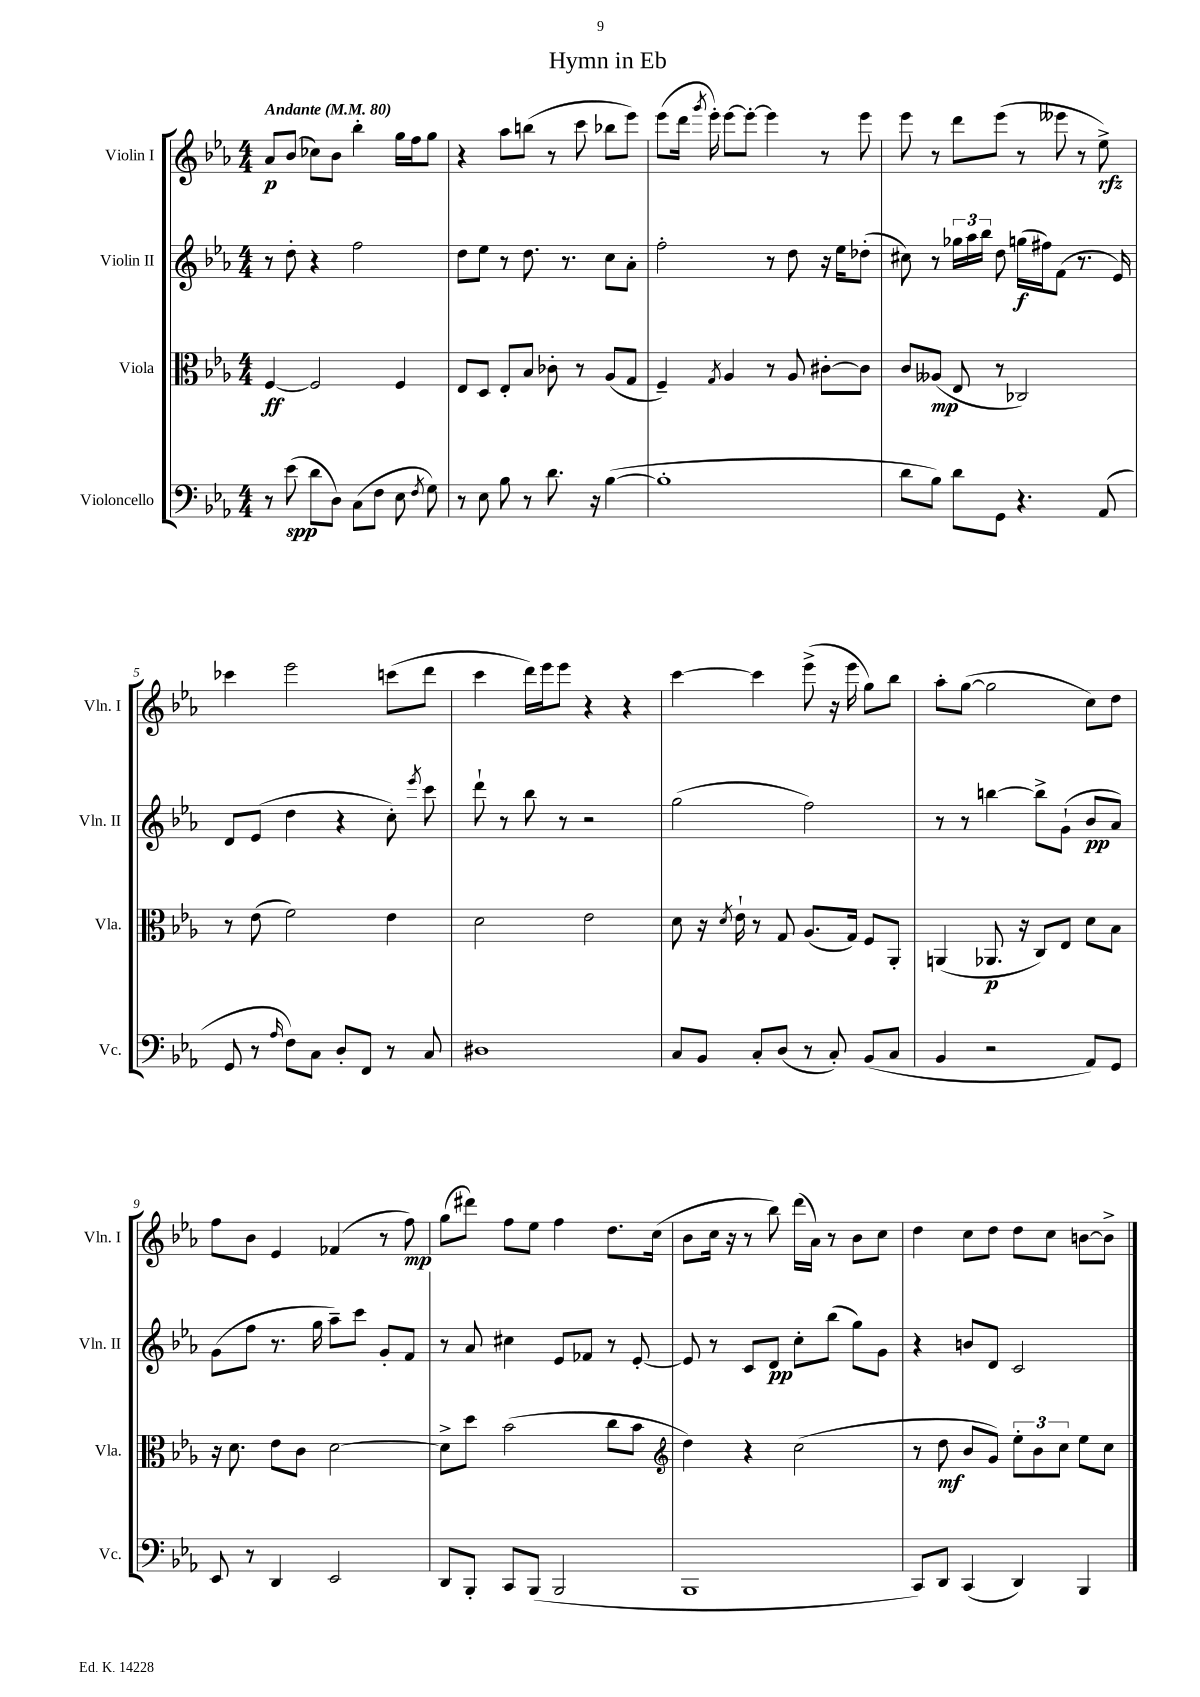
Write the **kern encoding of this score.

**kern	**dynam	**kern	**dynam	**kern	**dynam	**kern	**dynam
*part4	*part4	*part3	*part3	*part2	*part2	*part1	*part1
*staff4	*staff4	*staff3	*staff3	*staff2	*staff2	*staff1	*staff1
*I"Violoncello	*	*I"Viola	*	*I"Violin II	*	*I"Violin I	*
*I'Vc.	*	*I'Vla.	*	*I'Vln. II	*	*I'Vln. I	*
*clefF4	*	*clefC3	*	*clefG2	*	*clefG2	*
*k[b-e-a-]	*	*k[b-e-a-]	*	*k[b-e-a-]	*	*k[b-e-a-]	*
*M4/4	*	*M4/4	*	*M4/4	*	*M4/4	*
*MM80	*	*MM80	*	*MM80	*	*MM80	*
=1	=1	=1	=1	=1	=1	=1	=1
!	!	!	!	!	!	!LO:TX:a:B:t=Andante	!
8r	.	[4F/	ff	8r	.	8a-/L	p
(8e-\	spp	.	.	8dd'\	.	(8b-/J	.
8d\L	.	2F/]	.	4r	.	8cc-X\L)	.
8D\J)	.	.	.	.	.	8b-\J	.
(8C\L	.	.	.	2ff\	.	4bb-'\	.
8F\J	.	.	.	.	.	.	.
8E-\	.	4F/	.	.	.	16gg\LL	.
.	.	.	.	.	.	16ff\J	.
8qF/	.	.	.	.	.	.	.
8G\)	.	.	.	.	.	8gg\J	.
=2	=2	=2	=2	=2	=2	=2	=2
8r	.	8E-/L	.	8dd\L	.	4r	.
8E-\	.	8D/J	.	8ee-\J	.	.	.
8B-\	.	8E-'/L	.	8r	.	8aa-\L	.
8r	.	8B-/J	.	8.dd\	.	(8bbn\J	.
8.d\	.	8c-X'\	.	.	.	8r	.
.	.	.	.	8.r	.	.	.
.	.	8r	.	.	.	8ccc\	.
16r	.	.	.	.	.	.	.
([4B-\	.	(8A-/L	.	8cc\L	.	8bb-X\L	.
.	.	8G/J	.	8a-'\J	.	8eee-\J)	.
=3	=3	=3	=3	=3	=3	=3	=3
1B-']	.	4F~/)	.	2ff'\	.	(8eee-\L	.
.	.	.	.	.	.	16ddd\Jk	.
.	.	.	.	.	.	8qggg/	.
.	.	.	.	.	.	16eee-'\)	.
.	.	8qG/	.	.	.	.	.
.	.	4A-/	.	.	.	[8eee-\L	.
.	.	.	.	.	.	8eee-'\J_	.
.	.	8r	.	8r	.	4eee-\]	.
.	.	8A-/	.	8dd\	.	.	.
.	.	[8c#X'\L	.	16r	.	8r	.
.	.	.	.	16ee-\KL	.	.	.
.	.	8c#\J]	.	(8dd-X'\J	.	8eee-\	.
=4	=4	=4	=4	=4	=4	=4	=4
8d\L	.	8c/L	.	8cc#X\)	.	8eee-\	.
8B-\J)	.	(8A--X/J	mp	8r	.	8r	.
8d\L	.	8E-/	.	24gg-X\LL	.	8ddd\L	.
.	.	.	.	24aa-\	.	.	.
.	.	.	.	24bb-\JJ	.	.	.
8GG\J	.	8r	.	8dd\	.	(8eee-\J	.
4.r	.	2C-X/)	.	(16ggn\LL	f	8r	.
.	.	.	.	16ff#X\J)	.	.	.
.	.	.	.	(8f\J	.	8eee--X\	.
.	.	.	.	8.r	.	8r	.
(8AA-/	.	.	.	.	.	8ee-^\)	rfz
.	.	.	.	16e-/)	.	.	.
!!LO:LB:g=z
=5	=5	=5	=5	=5	=5	=5	=5
8GG/	.	8r	.	8d/L	.	4ccc-X\	.
8r	.	(8e-\	.	(8e-/J	.	.	.
16qqA-/	.	.	.	.	.	.	.
8F\L)	.	2f\)	.	4dd\	.	2eee-\	.
8C\J	.	.	.	.	.	.	.
8D'/L	.	.	.	4r	.	.	.
8FF/J	.	.	.	.	.	.	.
8r	.	4e-\	.	8cc'\)	.	(8cccn\L	.
.	.	.	.	8qeee-/	.	.	.
8C/	.	.	.	8ccc\	.	8ddd\J	.
=6	=6	=6	=6	=6	=6	=6	=6
1D#X	.	2d\	.	8ddd`\	.	4ccc\	.
.	.	.	.	8r	.	.	.
.	.	.	.	8bb-\	.	16ddd\LL)	.
.	.	.	.	.	.	16eee-\J	.
.	.	.	.	8r	.	8eee-\J	.
.	.	2e-\	.	2r	.	4r	.
.	.	.	.	.	.	4r	.
=7	=7	=7	=7	=7	=7	=7	=7
8C/L	.	8d\	.	(2gg\	.	[4ccc\	.
8BB-/J	.	16r	.	.	.	.	.
.	.	8qd/	.	.	.	.	.
.	.	16e-`\	.	.	.	.	.
8C'/L	.	8r	.	.	.	4ccc\]	.
(8D/J	.	8G/	.	.	.	.	.
8r	.	(8.A-/L	.	2ff\)	.	(8eee-^\	.
8C'/)	.	.	.	.	.	16r	.
.	.	16G/Jk)	.	.	.	16eee-\	.
(8BB-/L	.	8F/L	.	.	.	8gg\L)	.
8C/J	.	8AA-'/J	.	.	.	8bb-\J	.
=8	=8	=8	=8	=8	=8	=8	=8
4BB-/	.	(4AAn/	.	8r	.	8aa-'\L	.
.	.	.	.	8r	.	([8gg\J	.
2r	.	8.AA-X/	p	[4bbn\	.	2gg\]	.
.	.	16r	.	.	.	.	.
.	.	8C/L)	.	8bb^\L]	.	.	.
.	.	8E-/J	.	(8g`\J	.	.	.
8AA-/L)	.	8d\L	.	8b-/L	pp	8cc\L)	.
8GG/J	.	8B-\J	.	8a-/J)	.	8dd\J	.
!!LO:LB:g=z
=9	=9	=9	=9	=9	=9	=9	=9
8EE-/	.	16r	.	(8g\L	.	8ff\L	.
.	.	8.d\	.	.	.	.	.
8r	.	.	.	8ff\J	.	8b-\J	.
4DD/	.	8e-\L	.	8.r	.	4e-/	.
.	.	8c\J	.	.	.	.	.
.	.	.	.	16gg\	.	.	.
2EE-/	.	[2d\	.	8aa-~\L)	.	(4f-X/	.
.	.	.	.	8ccc\J	.	.	.
.	.	.	.	8g'/L	.	8r	.
.	.	.	.	8f/J	.	8ff\)	mp
=10	=10	=10	=10	=10	=10	=10	=10
8DD/L	.	8d^\L]	.	8r	.	(8gg\L	.
8BBB-'/J	.	8dd\J	.	8a-/	.	8ddd#X\J)	.
8CC/L	.	(2b-\	.	4cc#X\	.	8ff\L	.
(8BBB-/J	.	.	.	.	.	8ee-\J	.
2BBB-/	.	.	.	8e-/L	.	4ff\	.
.	.	.	.	8f-X/J	.	.	.
.	.	8cc\L	.	8r	.	8.dd\L	.
.	.	8b-\J	.	[8e-'/	.	.	.
.	.	.	.	.	.	(16cc\Jk	.
=11	=11	=11	=11	=11	=11	=11	=11
*	*	*clefG2	*	*	*	*	*
1BBB-	.	4dd\)	.	8e-/]	.	8b-\L	.
.	.	.	.	8r	.	16cc\Jk	.
.	.	.	.	.	.	16r	.
.	.	4r	.	8c/L	.	8r	.
.	.	.	.	8d/J	pp	8bb-\)	.
.	.	(2cc\	.	8cc'\L	.	(16ddd\LL	.
.	.	.	.	.	.	16a-\JJ)	.
.	.	.	.	(8bb-\J	.	8r	.
.	.	.	.	8gg\L)	.	8b-\L	.
.	.	.	.	8g\J	.	8cc\J	.
=12	=12	=12	=12	=12	=12	=12	=12
8CC/L)	.	8r	.	4r	.	4dd\	.
8DD/J	.	8dd\	mf	.	.	.	.
(4CC/	.	8b-/L	.	8bn/L	.	8cc\L	.
.	.	8g/J)	.	8d/J	.	8dd\J	.
4DD/)	.	12ee-'\L	.	2c/	.	8dd\L	.
.	.	12b-\	.	.	.	.	.
.	.	.	.	.	.	8cc\J	.
.	.	12cc\J	.	.	.	.	.
4BBB-/	.	8ee-\L	.	.	.	[8bn\L	.
.	.	8cc\J	.	.	.	8b^\J]	.
==	==	==	==	==	==	==	==
*-	*-	*-	*-	*-	*-	*-	*-
